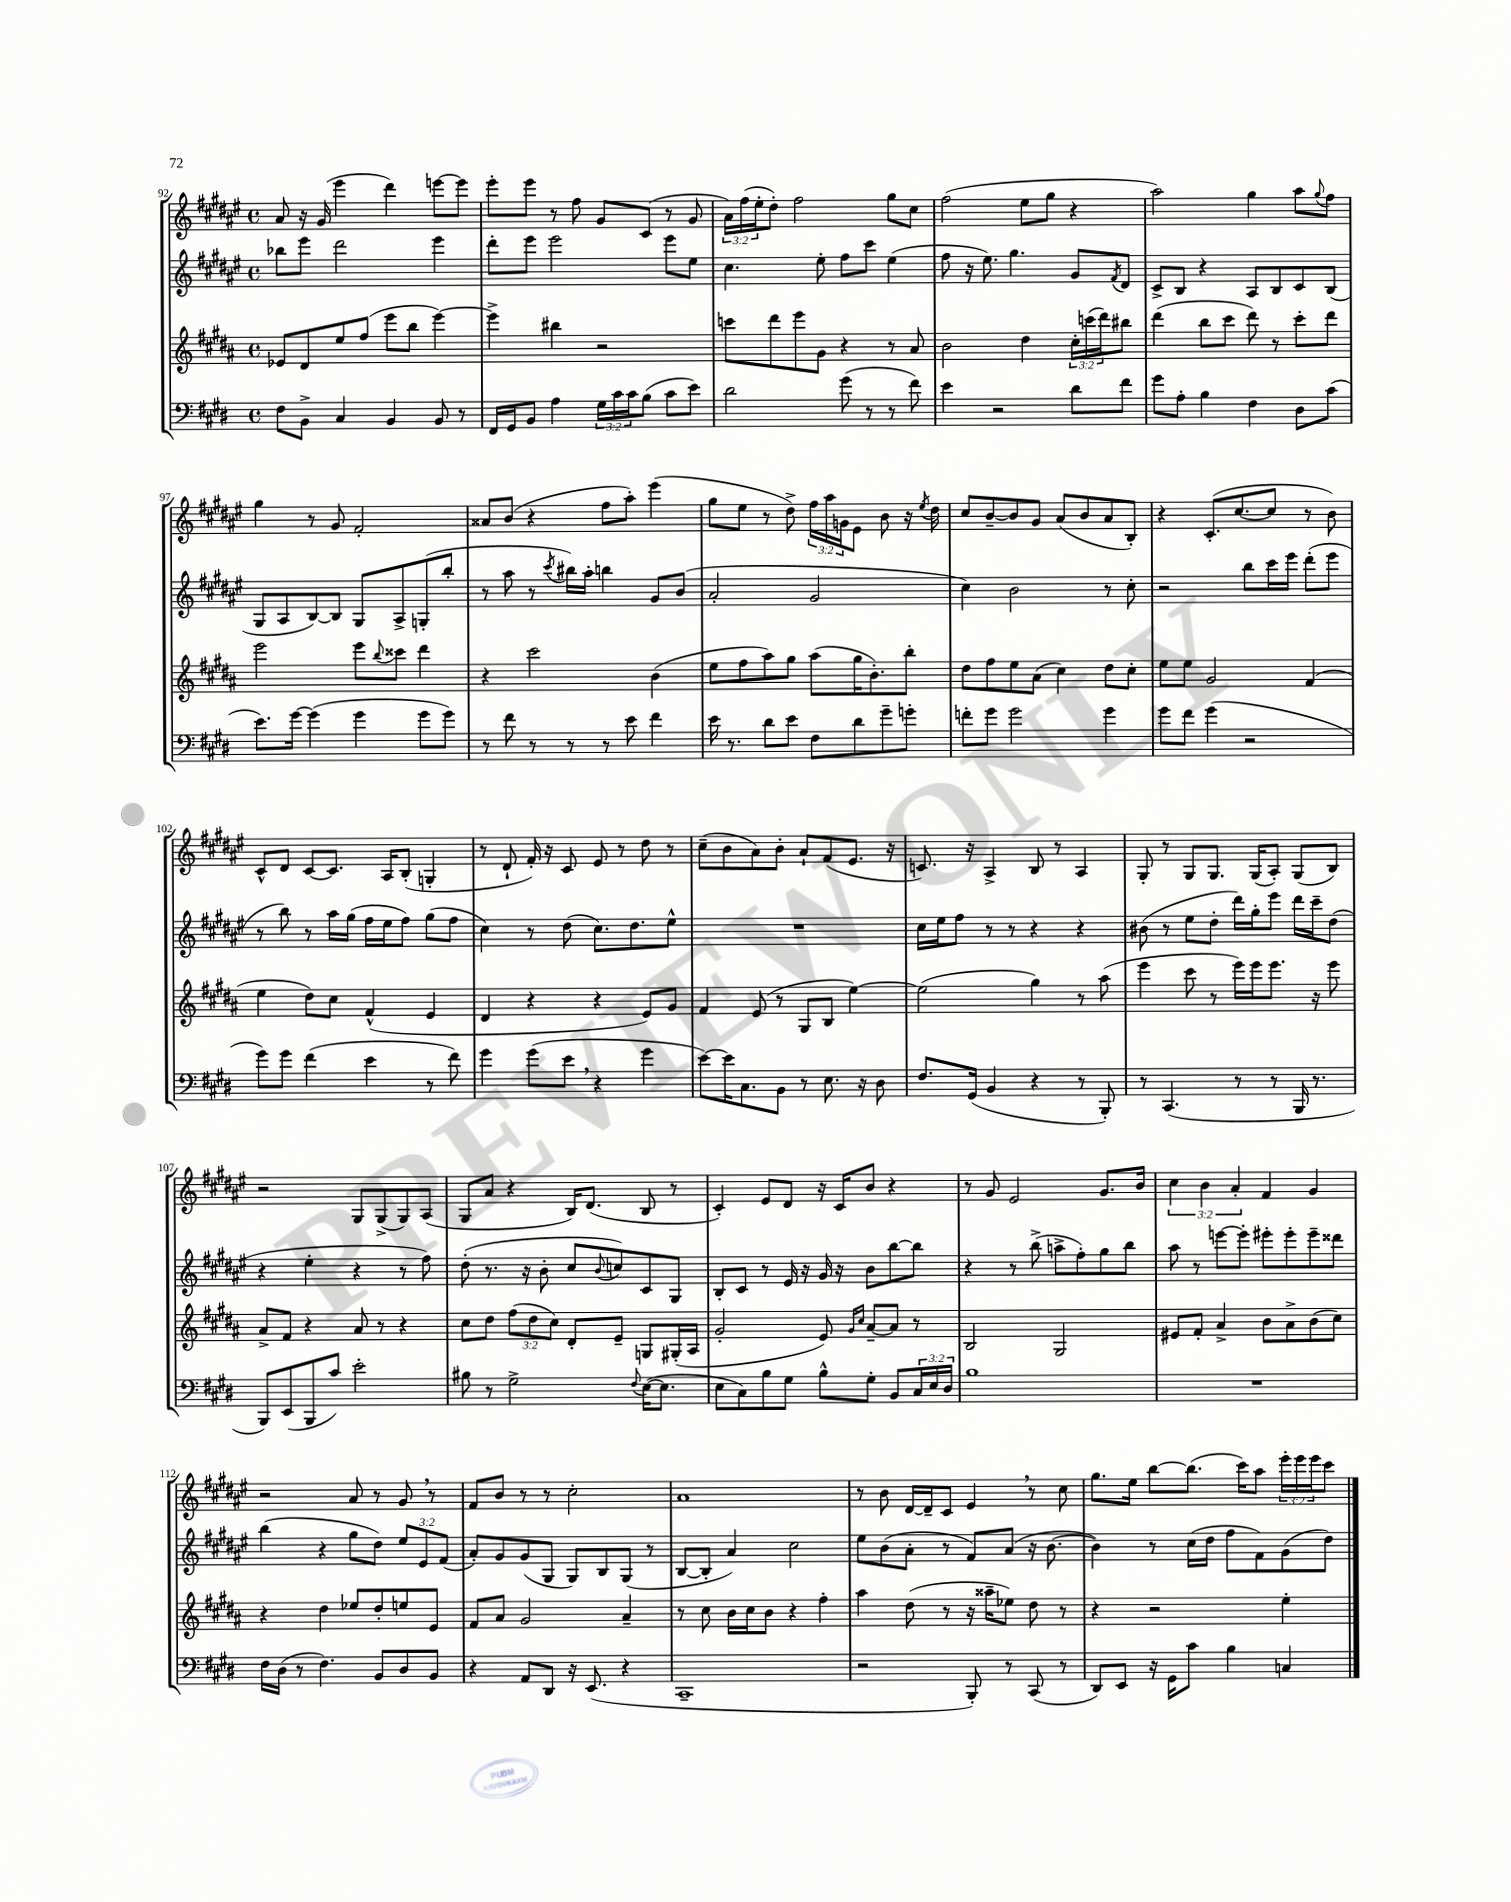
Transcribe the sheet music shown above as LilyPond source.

<<
\new StaffGroup <<
\new Staff = "s0" {
    \clef treble \key fis \major \defaultTimeSignature \time 4/4 \override Staff.TupletNumber.text = #tuplet-number::calc-fraction-text
    ais'8 r16 gis'16( eis'''4 dis'''4) e'''8~ e'''8 |
    eis'''8-. eis'''8 r8 fis''8 gis'8 cis'8( r8 gis'8 |
    \tuplet 3/2 { ais'16) fis''16( eis''16-. } dis''8-.) fis''2 gis''8 cis''8 |
    fis''2( eis''8 gis''8 r4 |
    ais''2) gis''4 ais''8 \appoggiatura { gis''8 } fis''8 |
    gis''4 r8 gis'8 fis'2-. |
    aisis'8 b'8( r4 fis''8 ais''8-.) eis'''4( |
    gis''8 eis''8 r8 dis''8->) \tuplet 3/2 { fis''16 ais''16 g'16 } eis'8 b'8 r16 \acciaccatura { eis''8 } dis''16 |
    cis''8 b'8~-- b'8 gis'8 ais'8( b'8 ais'8 b8-.) |
    r4 cis'8.-.( cis''8.~ cis''8 r8 b'8) |
    cis'8-^ dis'8 cis'8~ cis'8. ais16 b8-.( g4-. |
    r8 dis'8-! fis'16-.) r16 cis'8 eis'8 r8 dis''8 r8 |
    cis''8--( b'8 ais'8) b'8-. ais'8-! fis'8( eis'8. r16 |
    c'8.) r16 ais4-> b8 r8 ais4 |
    gis8-. r8 gis8 gis8. gis16( ais8-.) gis8( b8) |
    r2 gis8 gis8->( gis8) ais8( |
    gis8 ais'8 r4 b16) dis'8.( b8 r8 |
    cis'4-.) eis'8 dis'8 r16 cis'16 b'8 r4 |
    r8 gis'8 eis'2 gis'8. b'16 |
    \tuplet 3/2 { cis''4 b'4 ais'4-. } fis'4 gis'4 |
    r2 ais'8 r8 gis'8 \breathe r8 |
    fis'8 b'8 r8 r8 cis''2-. |
    ais'1 |
    r8 b'8 dis'16~ dis'16-- cis'8 eis'4 \breathe r8 cis''8 |
    gis''8. eis''16 b''8~ b''8.( cis'''16) ais''8 \tuplet 3/2 { eis'''16-. eis'''16 eis'''16 } cis'''8 \bar "|." |
}
\new Staff = "s1" {
    \clef treble \key fis \major \defaultTimeSignature \time 4/4 \override Staff.TupletNumber.text = #tuplet-number::calc-fraction-text
    bes''8 eis'''8 dis'''2 eis'''4 |
    dis'''8-. eis'''8 eis'''2 eis'''8 eis''8 |
    cis''4. eis''8-. fis''8 cis'''8 eis''4( |
    fis''8 r16 eis''8.) gis''4. gis'8 \acciaccatura { fis'8 } dis'8 |
    cis'8-> b8 r4 ais8 b8 cis'8 b8( |
    gis8 ais8 b8~) b8 gis8 ais8-> g8-.( b''8-. |
    r8 ais''8 r8 \acciaccatura { cis'''8 } bis''16) ais''16-. b''4 gis'8 b'8( |
    ais'2-. gis'2 |
    cis''4) b'2 r8 cis''8-. |
    r2 b''8 cis'''16 eis'''16 dis'''8-.( eis'''8 |
    r8 b''8) r8 ais''16 gis''16( fis''16 eis''16 fis''8) gis''8( fis''8 |
    cis''4) r8 dis''8( cis''8.) dis''8. eis''8-^ |
    R1 |
    cis''16 eis''16 fis''8 r8 r8 r4 r4 |
    bis'8( r8 eis''8 dis''8-. dis'''16) gis''16-. eis'''8 dis'''16 cis'''16-- dis''8( |
    r4 eis''4-. r4 r8 fis''8) |
    dis''8-.( r8. r16 b'8-. cis''8 \appoggiatura { b'8 } c''8) cis'8 gis8 |
    b8-. cis'8 r8 eis'16 r16 gis'16 r16 b'8 b''8~ b''8 |
    r4 r8 b''8->( a''8-> fis''8-.) gis''8 b''8 |
    ais''8 r8 e'''8~ e'''8-. eis'''8-. eis'''8-. eis'''8-- disis'''8 |
    b''4( r4 gis''8 dis''8) \tuplet 3/2 { eis''8 eis'8 fis'8( } |
    ais'8-.) gis'8 gis'8( gis8 gis8) b8 gis8( r8 |
    b8~ b8-. ais'4) cis''2 |
    eis''8 b'8( ais'8-. r8 fis'8) ais'8( r16 b'8.~ |
    b'4) r8 cis''16( dis''16 fis''8 fis'8) gis'8( dis''8) \bar "|." |
}
\new Staff = "s2" {
    \clef treble \key b \major \defaultTimeSignature \time 4/4 \override Staff.TupletNumber.text = #tuplet-number::calc-fraction-text
    ees'8 dis'8 e''8 fis''8( e'''8 b''8 e'''4~) |
    e'''4-> bis''4 r2 |
    c'''8 dis'''8 e'''8 gis'8 r4 r8 ais'8 |
    b'2 dis''4 \tuplet 3/2 { cis''16-. c'''16( dis'''16) } bis''8 |
    dis'''4( b''8 cis'''8 dis'''8) r8 cis'''8-. dis'''8 |
    e'''2 e'''8 \appoggiatura { b''8 } cisis'''8 dis'''4 |
    r4 cis'''2 b'4( |
    e''8 fis''8 ais''8) gis''8 ais''8( gis''16 b'8.-.) b''8-. |
    dis''8 fis''8 e''8 ais'8( cis''4) dis''8 cis''8-. |
    e''8 e''8 gis'2 fis'4( |
    e''4 dis''8) cis''8 fis'4-^( e'4 |
    dis'4 r4 r4 e'8) gis'8 |
    fis'4 e'8( r8 gis8 b8 e''4~) |
    e''2( gis''4) r8 ais''8( |
    e'''4 cis'''8 r8 e'''16) e'''16 e'''8. r16 e'''8 |
    ais'8-> fis'8 r4 ais'8 r8 r4 |
    cis''8 dis''8 \tuplet 3/2 { fis''8( dis''8 cis''8) } dis'8-. e'8-- g8 gis16-.( ais16 |
    gis'2-. e'8) \grace { gis'16 cis''16 } ais'8~-- ais'8 r8 |
    b2 gis2 |
    eis'8 fis'8-. ais'4-> b'8 ais'8-> b'8( cis''8) |
    r4 dis''4 ees''8 dis''8-. e''8 e'8 |
    fis'8 ais'8 gis'2 ais'4-- |
    r8 cis''8 b'16 cis''16 b'8 r4 fis''4-. |
    ais''4 dis''8( r8 r16 aisis''16-- ees''8) dis''8 r8 |
    r4 r2 e''4-. \bar "|." |
}
\new Staff = "s3" {
    \clef bass \key e \major \defaultTimeSignature \time 4/4 \override Staff.TupletNumber.text = #tuplet-number::calc-fraction-text
    fis8 b,8-> cis4 b,4 b,8 r8 |
    fis,16 gis,16 b,8 a4 \tuplet 3/2 { gis16 cis'16 cis'16 } b8( cis'8 e'8) |
    dis'2 gis'8( r8 r8 fis'8) |
    e'4 r2 dis'8 fis'8 |
    gis'8 a8-. b4 fis4 dis8 cis'8( |
    e'8.) gis'16~ gis'4( gis'4 gis'8 gis'8) |
    r8 fis'8 r8 r8 r8 e'8 fis'4 |
    e'16 r8. dis'8 e'8 fis8 dis'8 gis'8-- g'8-. |
    f'8-. gis'8 gis'2 gis'4 |
    gis'8 fis'8 gis'4( r2 |
    gis'8) gis'8 fis'4( e'4 r8 fis'8) |
    gis'4 gis'8( e'8 \breathe r4 gis'4 |
    e'8~) e'16 cis8. b,8 r8 e8. r16 dis8 |
    fis8. gis,16( b,4 r4 r8 b,,8-.) |
    r8 cis,4.( r8 r8 b,,16 r8. |
    b,,8) e,8( b,,8 cis'8) e'2-. |
    bis8 r8 gis2-> \appoggiatura { fis8 } e16~( e8. |
    e8 cis8) b8 gis8 b8-^ gis8-. b,8 \tuplet 3/2 { cis16 e16 dis16 } |
    b1 |
    R1 |
    fis16 dis16( r8 fis4.) b,8 dis8 b,8 |
    r4 a,8 dis,8 r16 e,8.( r4 |
    cis,1-- |
    r2 b,,8-.) r8 cis,8( r8 |
    dis,8) e,8 r16 gis,16 cis'8 b4 c4 \bar "|." |
}
>>
>>
\layout { \context { \Score currentBarNumber = #92 } }
